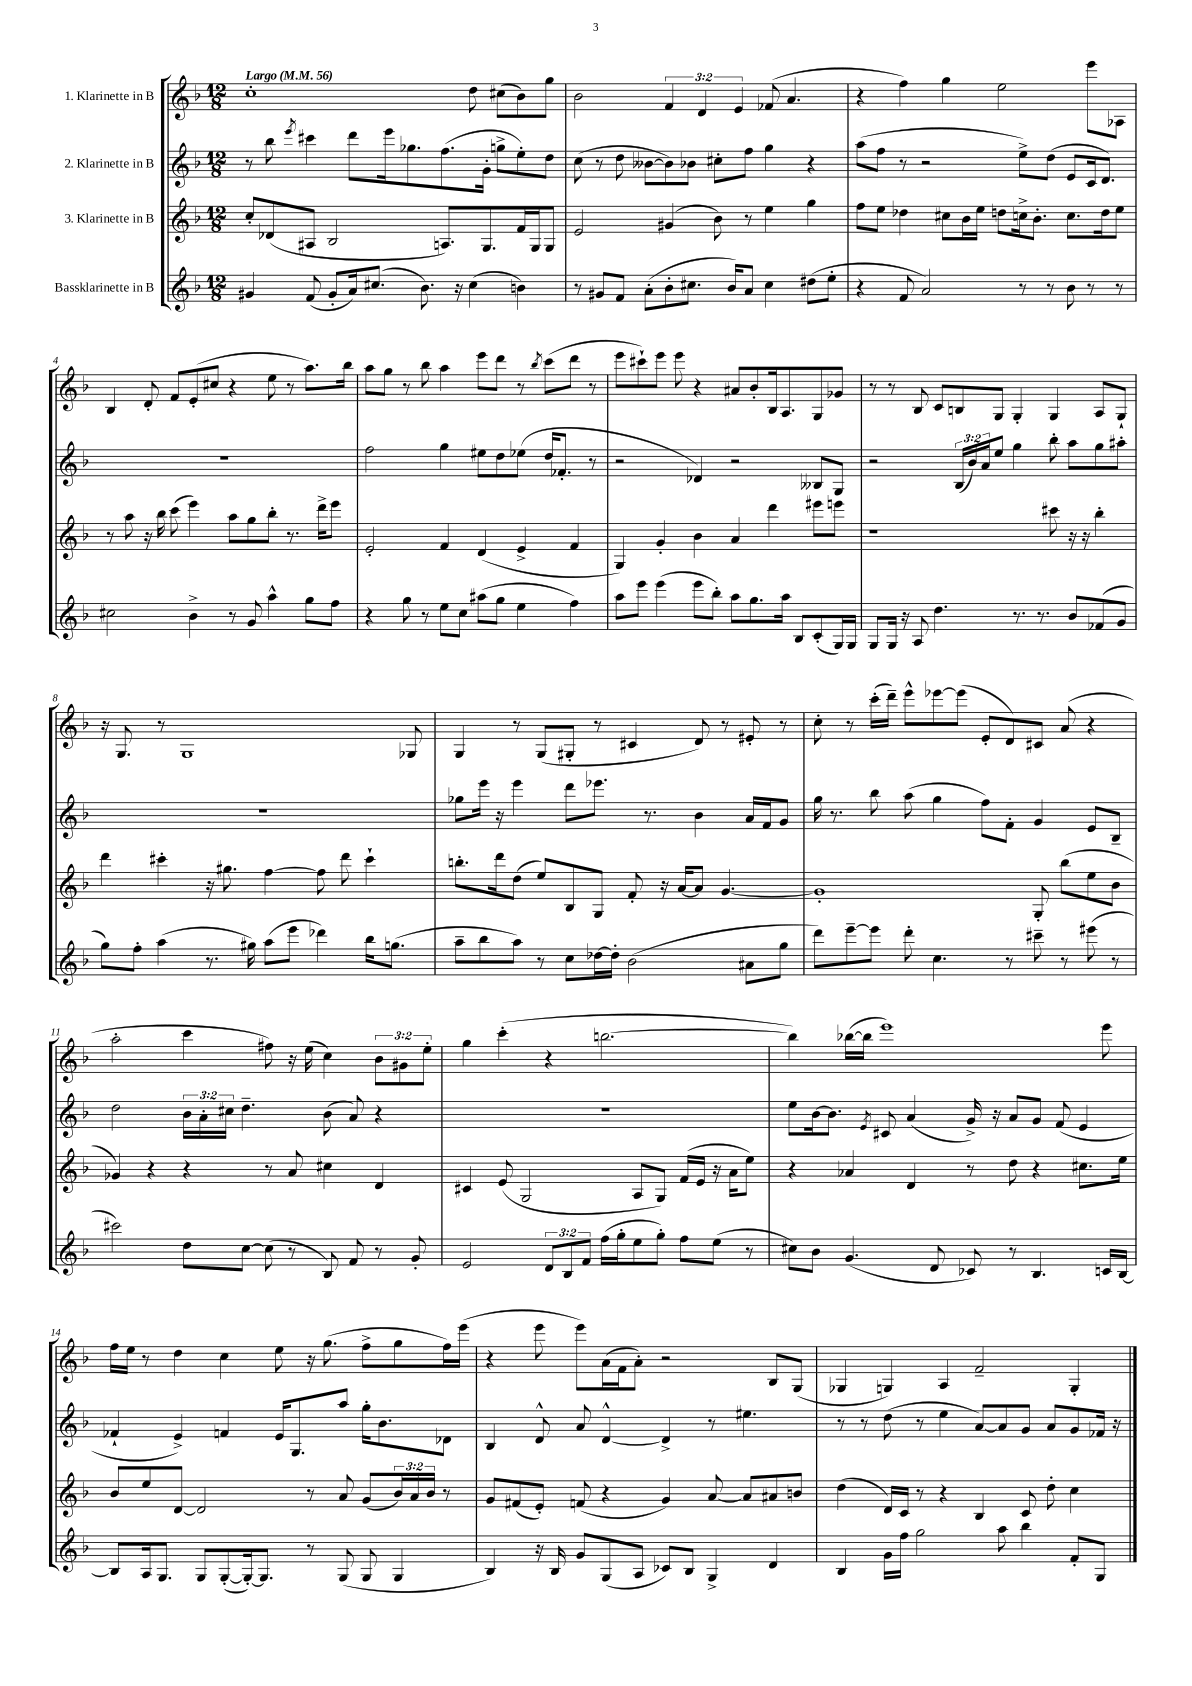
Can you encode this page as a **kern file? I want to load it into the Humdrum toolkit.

**kern	**kern	**kern	**kern
*staff4	*staff3	*staff2	*staff1
*clefG2	*clefG2	*clefG2	*clefG2
*k[b-]	*k[b-]	*k[b-]	*k[b-]
*M12/8	*M12/8	*M12/8	*M12/8
*MM56	*MM56	*MM56	*MM56
4g#	8cc'	8r	1cc'
.	(8d-	8bb-	.
.	.	8qeee	.
(8f	8A#	4ccc#	.
8g#'	2B-	.	.
16a)	.	8ddd	.
(8.cc#	.	.	.
.	.	16eee	.
.	.	8.gg-	.
8.b-)	.	.	.
.	8.A)	(8.ff	.
16r	.	.	.
(4cc#	.	.	8dd
.	8.G	16g'	.
.	.	8gg^	(8cc#
4b)	16f	8ee')	8b-)
.	16G	.	.
.	8G	8dd	8gg
=	=	=	=
8r	2e	(8cc	2b-
8g#	.	8r	.
8f	.	8dd	.
(8a'	.	[8b--	.
8b-'	(4g#	8b--])	6f
8.cc#	.	8b-	.
.	.	.	6d
.	8b-)	8cc#'	.
16b-)	.	.	.
.	.	.	6e
8a	8r	8ff	.
4cc#	4ee	4gg	(8f-
.	.	.	4.a
(8dd#	4gg	4r	.
8ee'	.	.	.
=	=	=	=
4r	8ff	(8aa	4r
.	8ee	8ff	.
8f	4dd-	8r	4ff)
2a)	.	2r	.
.	8cc#	.	4gg
.	16b-	.	.
.	16ee	.	.
.	8dd	.	2ee
8r	16cc^	8ee^)	.
.	8.b-'	.	.
8r	.	(8dd	.
8b-	8.cc	8e	.
8r	.	16c	8eee
.	16dd	8.d)	.
8r	8ee	.	8A-
=	=	=	=
2cc#	8r	1.r	4B-
.	8aa	.	.
.	16r	.	8d'
.	16bb-	.	.
.	(8ccc	.	8f
4b-^	4eee)	.	(8e'
.	.	.	8cc#
8r	8aa	.	4r
8g	8gg	.	.
4aa^^	8bb-'	.	8ee
.	8.r	.	8r
8gg	.	.	8.aa)
.	16ddd^	.	.
8ff	8eee	.	.
.	.	.	16bb-
=	=	=	=
4r	2e'	2ff	8aa
.	.	.	8gg
8gg	.	.	8r
8r	.	.	8bb-
8ee	4f	4gg	4aa
8cc	.	.	.
(8aa#	(4d	8ee#	8eee
8gg	.	8dd	8ddd
4ee	4e^	(8ee-	8r
.	.	.	8qbb-
.	.	16dd	(8ccc
.	.	8.f-'	.
4ff)	4f	.	8ddd
.	.	8r	8r
=	=	=	=
8aa	4G)	2r	8eee
8eee	.	.	8ccc#`)
(4eee	4g'	.	8eee
.	.	.	8eee
8eee	4b-	4d-)	4r
8bb-')	.	.	.
8aa	4a	2r	8a#
8.gg	.	.	8b-'
.	4ddd	.	16B-
16aa	.	.	8.A
8B-	.	.	.
(8c'	8eee#	8B--	8G
16G)	8eee	8G	8g-
16G	.	.	.
=	=	=	=
8G	1r	2r	8r
16G	.	.	8r
16r	.	.	.
8A	.	.	8B-
4.dd	.	.	8c
.	.	(24B-	8B
.	.	24b-)	.
.	.	24a	.
.	.	8ee	8G
8.r	.	4gg	4G'
8.r	.	.	.
.	8ccc#	8bb-'	4G
8b-	16r	8aa	.
.	16r	.	.
(8f-	4bb-'	8gg	8A
8g	.	8aa#'	8G`
=	=	=	=
8gg)	4ddd	1.r	16r
.	.	.	8.G
8ff'	.	.	.
(4aa	4ccc#'	.	8r
.	.	.	1G
8.r	16r	.	.
.	8.gg#	.	.
16gg#)	.	.	.
(8aa	[4ff	.	.
8eee	.	.	.
4ddd-)	8ff]	.	.
.	8ddd	.	.
16bb-	4ccc#`	.	.
(8.gg	.	.	.
.	.	.	8G-
=	=	=	=
8aa~	8.bb'	8gg-	4G
8bb-	.	16eee	.
.	16ddd	16r	.
8aa)	(8dd	4eee	8r
8r	8ee)	.	(8G
8cc	8B-	8ddd	8G#'
[16dd-	8G	8.eee-	8r
16dd-']	.	.	.
(2b-	8f'	.	4c#
.	.	8.r	.
.	16r	.	.
.	[16a	.	.
.	8a]	4b-	8d)
.	[4.g	.	8r
8a#	.	16a	8e#'
.	.	16f	.
8gg	.	8g	8r
=	=	=	=
8ddd)	1g']	16gg	8cc'
.	.	8.r	.
[8eee~	.	.	8r
8eee]	.	8bb-	(16ccc'
.	.	.	16ddd~)
8ddd'	.	(8aa	8eee^^
4.cc	.	4gg	[8eee-
.	.	.	(8eee-]
.	.	8ff)	8e'
8r	.	8f'	8d)
8ccc#~	8G'	4g	8c#
8r	(8bb-	.	(8a
(8eee#	8ee	8e	4r
8r	8b-	8B-~	.
=	=	=	=
2ccc#)	4g-)	2dd	2aa'
.	4r	.	.
8dd	4r	24b-	4ccc
.	.	24a'	.
.	.	24cc#	.
[8cc	.	4.dd~	.
(8cc]	8r	.	8ff#)
8r	8a	.	16r
.	.	.	(16ee
8B-)	4cc#	(8b-	4cc)
8f	.	8a)	.
8r	4d	4r	12b-
.	.	.	12g#
8g'	.	.	.
.	.	.	12ee'
=	=	=	=
2e	4c#	1.r	4gg
.	(8e	.	(4ccc'
.	2G	.	.
12d	.	.	4r
12B-	.	.	.
12f	.	.	.
(16ff	.	.	[2.bb
16gg'	.	.	.
8ee	8A	.	.
8gg')	8G)	.	.
8ff	(16f	.	.
.	16e	.	.
(8ee	16r	.	.
.	16a	.	.
8r	8ee)	.	.
=	=	=	=
8cc#)	4r	8ee	4bb])
8b-	.	[16b-	.
.	.	8.b-]	.
(4.g	4a-	.	([16bb-
.	.	.	16bb-]
.	.	8qe	.
.	.	8c#	1eee)
.	4d	(4a	.
8d	.	.	.
8c-)	8r	16g^)	.
.	.	16r	.
8r	8dd	8a	.
4.B-	4r	8g	.
.	.	(8f	.
.	8.cc#	4e	.
16c	.	.	8eee
[16B-	16ee	.	.
=	=	=	=
8B-]	8b-	4f-`	16ff
.	.	.	16ee
16A	8ee	.	8r
8.G	.	.	.
.	[8d	4e^)	4dd
8G	2d]	.	.
([8G'	.	4f	4cc
16G'_)	.	.	.
8.G]	.	.	.
.	.	16e	8ee
.	.	8.G	.
8r	8r	.	16r
.	.	.	(8.gg
(8G	8a	8aa	.
8G	(8g	16gg'	8ff^
.	.	8.b-	.
4G	24b-)	.	8gg
.	24a	.	.
.	24b-	.	.
.	8r	8d-	16ff)
.	.	.	(16eee
=	=	=	=
4B-)	8g	4B-	4r
.	(8f#	.	.
16r	8e')	8d^^	8eee
16B-	.	.	.
8g	(8f	8a	8eee)
(8G	4r	[4d^^	(16a
.	.	.	16f
8A	.	.	8a')
8c-)	4g)	4d^]	2r
8B-	.	.	.
4G^	[8a	8r	.
.	8a]	4.ee#	.
4d	8a#	.	8B-
.	8b	.	(8G
=	=	=	=
4B-	(4dd	8r	4G-
.	.	8r	.
16g	16d)	(8dd	4G)
16ff	16c	.	.
2gg	8r	8r	.
.	4r	4ee	4A
.	4B-	[8a)	2f~
8aa	.	8a]	.
4bb-	8c	8g	.
.	8dd'	8a	.
8f'	4cc	8g	4G'
8G	.	16f-	.
.	.	16r	.
==	==	==	==
*-	*-	*-	*-
